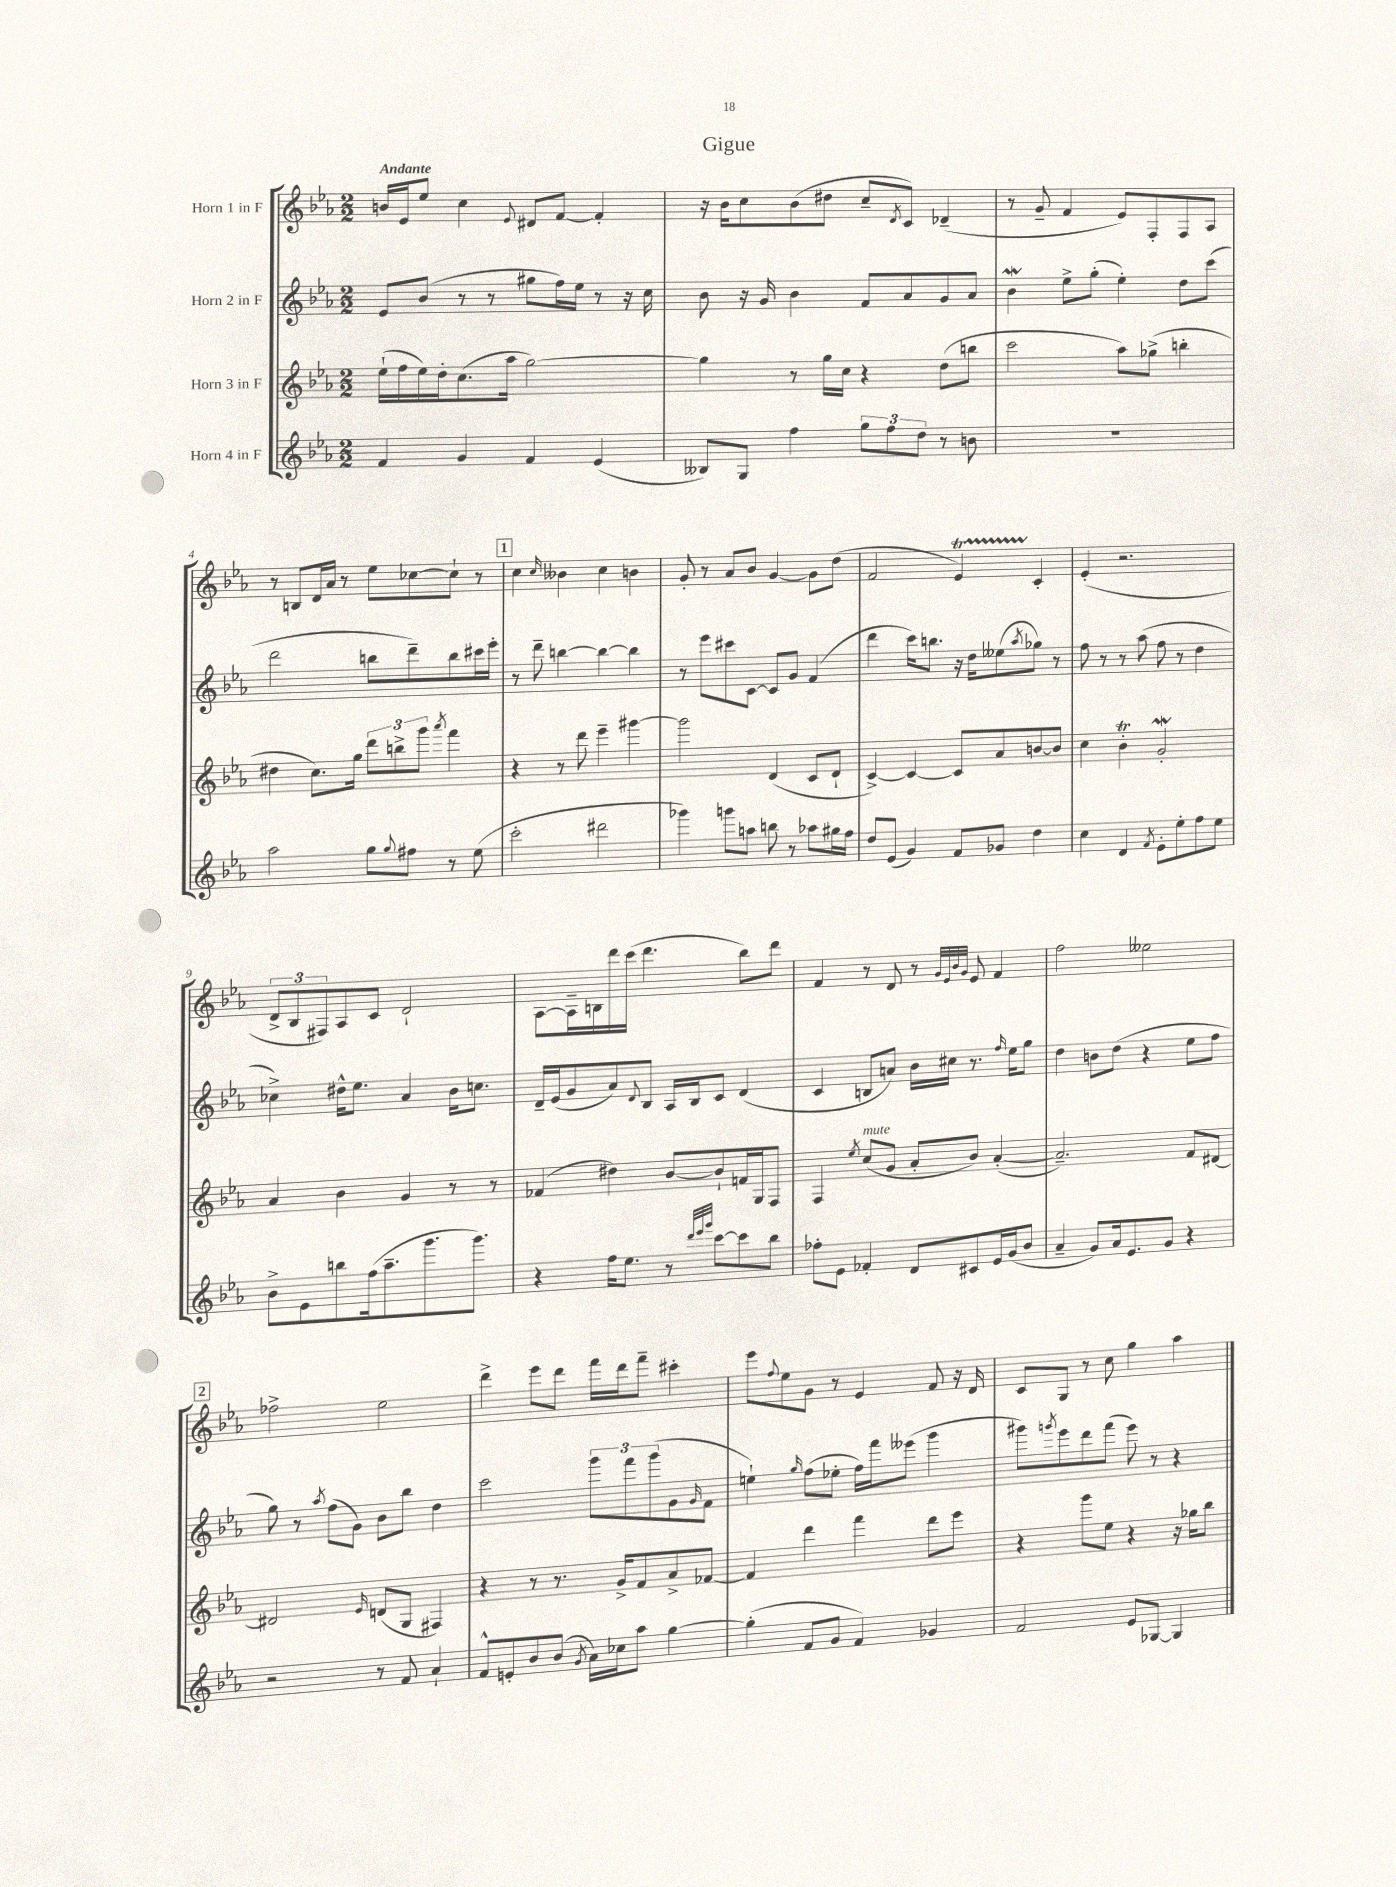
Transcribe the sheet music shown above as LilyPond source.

\header { title = "Gigue" }
<<
\new StaffGroup <<
\new Staff = "s0" \with { instrumentName = "Horn 1 in F" } {
    \clef treble \key ees \major \numericTimeSignature \time 2/2 \tempo "Andante"
    b'16 ees'16 ees''8 c''4 \appoggiatura { ees'8 } dis'8 f'8~ f'4-. |
    r16 bes'16 c''8 bes'8( dis''8 c''8-- \acciaccatura { d'8 } c'8) des'4--( |
    r8 g'8-- f'4 ees'8) f8-. f8 aes8 |
    r8 b8 d'16 aes'16 r8 ees''8 ces''8~ ces''8-! r8 |
    \mark \markup { \box "1" } c''4 \grace { c''16 } beses'4 c''4 b'4 |
    g'8-. r8 aes'8 bes'8 g'4~ g'8 d''8( |
    f'2 ees'4\startTrillSpan) c'4-.\stopTrillSpan |
    ees'4-.( r2. |
    \tuplet 3/2 { d'8-> bes8 fis8) } aes8 c'8 d'2-! |
    aes8~ aes16-- b16 d'''16 c'''16( d'''4. bes''8) d'''8 |
    f'4 r8 d'8 r8 \grace { g'32 ees'32 bes'32 g'32 } ees'8 f'4 |
    f''2 eeses''2 |
    \mark \markup { \box "2" } fes''2-> ees''2 |
    d'''4-> ees'''8 d'''8 f'''16 d'''16 f'''8-- cis'''4-. |
    ees'''8 \appoggiatura { f''8 } ees''8 g'8 r8 ees'4 f'8 r16 d'16 |
    c'8 g8 r8 c''8 g''4 aes''4 \bar "|." |
}
\new Staff = "s1" \with { instrumentName = "Horn 2 in F" } {
    \clef treble \key ees \major \numericTimeSignature \time 2/2
    ees'8 bes'8( r8 r8 gis''8 f''16) ees''16 r8 r16 c''16 |
    bes'8 r16 g'16 bes'4 f'8 aes'8 g'8 aes'8 |
    bes'4\mordent ees''8-> g''8-.( ees''4-.) d''8 c'''8( |
    d'''2 b''8 d'''8--) b''8 cis'''16 ees'''16-. |
    \mark \markup { \box "1" } r8 d'''8-- b''4~ b''4~ b''4 |
    r8 ees'''8 cis'''8 c'8~ c'8 g'8 f'4( |
    d'''4 c'''16) b''8. r16 d''16 eeses''8( \acciaccatura { aes''8 } ges''8) r8 |
    f''8 r8 r8 aes''8( f''8 r8 d''4 |
    ces''4->) dis''16-^ ees''8. aes'4 bes'16 c''8. |
    d'16-- ees'16( g'8 aes'8) \appoggiatura { d'8 } bes8 aes16 bes16 c'8 d'4( |
    c'4 b8 a'8) bes'16 cis''16 r8. \grace { f''16 } ees''16 g''8 |
    d''4 b'8 d''8( r4 ees''8 f''8 |
    \mark \markup { \box "2" } g''8) r8 \acciaccatura { aes''8 } f''8( g'8) bes'8 bes''8 d''4 |
    c'''2 \tuplet 3/2 { g'''8 f'''8 g'''8( } g'8 \grace { g'16 } f'8 |
    e''4-!) \grace { g''16 } f''8( ees''8-. f''16) f'''16 eeses'''8( g'''4 |
    gis'''8) \acciaccatura { g'''8 } ees'''8 d'''8 f'''8( ees'''8) r8 r4 \bar "|." |
}
\new Staff = "s2" \with { instrumentName = "Horn 3 in F" } {
    \clef treble \key ees \major \numericTimeSignature \time 2/2
    ees''16-!( f''16 ees''16) d''16-. c''8.( aes''16 g''2~) |
    g''4 r8 g''16 c''16 r4 d''8( b''8 |
    c'''2 aes''8) ges''8->( b''4-. |
    dis''4 c''8.) g''16 \tuplet 3/2 { d'''8 b''8-> g'''8 } \acciaccatura { aes'''8 } f'''4 |
    \mark \markup { \box "1" } r4 r8 d'''8 ees'''4-- gis'''4~ |
    gis'''2 d'4( c'8 d'8-! |
    c'4~->) c'4~ c'8 aes'8 b'8~ b'8 |
    c''4 bes'4-.\trill g'2-.\mordent |
    aes'4 bes'4 g'4 r8 r8 |
    fes'4( dis''4) bes'8~ bes'8-! f'16 g16 f8 |
    f4 \acciaccatura { ees''8 } c''8^\markup { \italic "mute" }( g'8 aes'8-. bes'8) aes'4~-.( |
    aes'2.--) f'8 dis'8~ |
    \mark \markup { \box "2" } dis'2 \grace { ees'16 } d'8( g8 fis4) |
    r4 r8 r8. g'16-> f'8 aes'8-> fes'8~ |
    fes'4 d'''4 f'''4 d'''8 ees'''8 |
    r4 g'''8 ees''8 r4 r16 ges''16 bes''8 \bar "|." |
}
\new Staff = "s3" \with { instrumentName = "Horn 4 in F" } {
    \clef treble \key ees \major \numericTimeSignature \time 2/2
    f'4 g'4 f'4 ees'4( |
    beses8) g8 f''4 \tuplet 3/2 { g''8 f''8 d''8 } r8 b'8 |
    R1 |
    aes''2 g''8 \appoggiatura { g''8 } fis''8 r8 ees''8( |
    \mark \markup { \box "1" } c'''2-. dis'''2 |
    ges'''4) g'''8 a''8 b''8 r8 aes''8 gis''16 f''16 |
    d''8 ees'8( g'4) f'8 ges'8 d''4 |
    c''4 d'4 \acciaccatura { f'8 } ees'8-. ees''8-. f''8 ees''8 |
    bes'8-> ees'8 b''8 f''16( aes''8.-- g'''8. g'''8.) |
    r4 f''16 ees''8. r8 \grace { d'''32 ees'''32 g'''32 } c'''8~ c'''8 bes''8 |
    fes''8-. ees'8 fes'4-. d'8 cis'8 ees'16 g'16( bes'8 |
    aes'4-- g'8) aes'16 ees'8. g'8 r4 |
    \mark \markup { \box "2" } r2 r8 f'8 aes'4-! |
    f'8-^ e'8-. bes'8 bes'8( \acciaccatura { g'8 } aes'16) ces''16 aes''8 g''4~ |
    g''4-.( f'8 g'8 f'4) ges'4 |
    f'2 ees'8 ges8~ ges4 \bar "|." |
}
>>
>>
